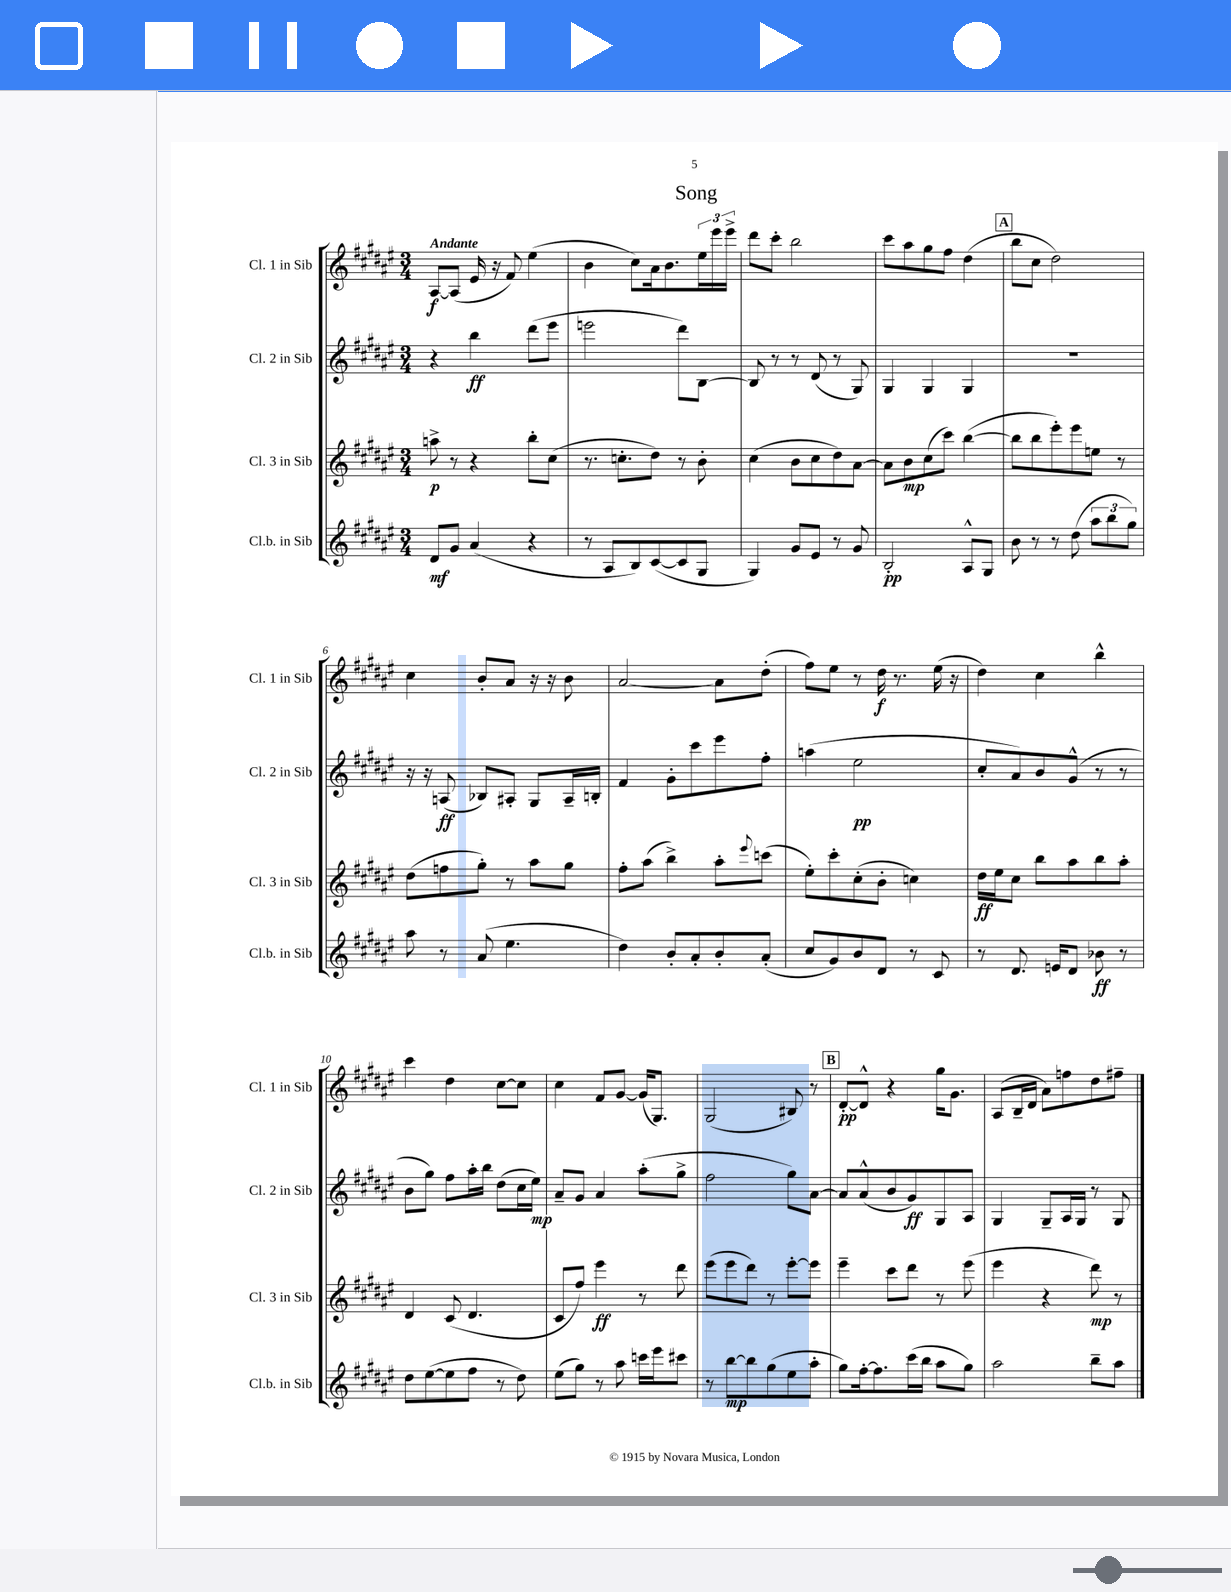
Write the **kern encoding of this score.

**kern	**kern	**kern	**kern
*staff4	*staff3	*staff2	*staff1
*clefG2	*clefG2	*clefG2	*clefG2
*k[f#c#g#d#a#e#]	*k[f#c#g#d#a#e#]	*k[f#c#g#d#a#e#]	*k[f#c#g#d#a#e#]
*M3/4	*M3/4	*M3/4	*M3/4
8d#/L	8aa^\	4r	[8A#/L
8g#/J	8r	.	(8A#/]J
(4a#/	4r	4bb\	16e#/
.	.	.	16r
.	.	.	8f#/)
4r	8bb'\L	(8ddd#\L	(4ee#\
.	(8cc#\J	8eee#\J	.
=	=	=	=
8r	8.r	2eee\	4b\
8A#/L	.	.	.
.	8.cc'\L	.	.
8B/)	.	.	8cc#\L)
([8c#/	8dd#\J)	.	16a#\k
.	.	.	8.b\
8c#/]	8r	8ddd#\L)	.
8G#/J	8b'\	[8B\J	24ee#\L
.	.	.	24eee#\
.	.	.	24eee#^\JJ
=	=	=	=
4G#/)	(4cc#\	8B/]	8ddd#\L
.	.	8r	8ccc#'\J
8g#/L	8b\L	8r	2bb\
8e#/J	8cc#\	(8d#/	.
8r	8dd#\)	8r	.
8g#/	[8a#\J	8G#/)	.
=	=	=	=
2B'/	8a#\]L	4G#/	8ccc#\L
.	8b\	.	8aa#\
.	(8cc#\	4G#/	8gg#\
.	8ccc#\J)	.	8ff#\J
8A#^^/L	([4bb\	4G#/	(4dd#\
8G#/J	.	.	.
=	=	=	=
8b\	8bb\]L	2.r	8bb\L
8r	8bb\	.	8cc#\J
8r	8eee#'\)	.	2dd#\)
(8dd#\	8eee#\	.	.
12aa#\L	8ee\J	.	.
12bb\	.	.	.
.	8r	.	.
12gg#\J)	.	.	.
=	=	=	=
8aa#\	(8dd#\L	16r	4cc#\
.	.	16r	.
8r	8ff\	(8A/	.
(8a#/	8gg#'\J)	8B-/L)	8b'/L
4.ee#\	8r	8A#'/J	8a#/J
.	8aa#\L	8G#/L	16r
.	.	.	16r
.	8gg#\J	16A#~/L	8b\
.	.	16B'/JJ	.
=	=	=	=
4dd#\)	8ff#'\L	4f#/	[2a#/
.	(8aa#\J	.	.
8b'/L	4bb^\)	8g#'\L	.
8a#'/	.	8ccc#\	.
8b'/	8aa#'\L	8eee#\	8a#\]L
.	8qqeee#/	.	.
(8a#'/J	(8ccc\J	8ff#'\J	(8dd#'\J
=	=	=	=
8cc#/L	8ee#'\L)	(4aa\	8ff#\L)
8g#/)	8ccc#'\	.	8ee#\J
8b/	(8cc#'\	2ee#\	8r
8d#/J	8b'\J	.	16dd#\
.	.	.	8.r
8r	4cc\)	.	.
8c#/	.	.	(16ee#\
.	.	.	16r
=	=	=	=
8r	16dd#\LL	8cc#'/L	4dd#\)
.	16ee#\J	.	.
8.d#/	8cc#\J	8a#/)	.
.	8bb\L	8b/	4cc#\
16e/LK	.	.	.
8d#/J	8aa#\	(8g#^^/J	.
8b-\	8bb\	8r	4bb^^\
8r	8aa#'\J	8r	.
=	=	=	=
8dd#\L	4d#/	8b\L	4ccc#\
([8ee#\	.	8gg#\J)	.
8ee#\]	(8c#/	8ff#\L	4dd#\
8ff#\J	4.d#/	16aa#'\L	.
.	.	16bb\JJ	.
8r	.	(8dd#\L	[8cc#\L
8dd#\)	.	16cc#\L	8cc#\]J
.	.	16ee#\JJ)	.
=	=	=	=
(8ee#\L	8c#/L	8a#~/L	4cc#\
8gg#\J)	8ff#/J)	8g#/J	.
8r	4eee#\	4a#/	8f#/L
8aa#\	.	.	[8g#/J
16ccc\LL	8r	(8aa#'\L	(16g#/]LK
16eee#\J	.	.	8.G#/J)
8ccc#\J	8ddd#\	8gg#^\J	.
=	=	=	=
8r	(8eee#\L	2ff#\	(2G#/
[8bb\L	8eee#\	.	.
8bb\]	8ddd#\J)	.	.
(8gg#\	8r	.	.
8ee#\	[8eee#'\L	8gg#\L)	8B#/)
8aa#'\J	8eee#\]J	[8a#\J	8r
=	=	=	=
8gg#\L)	4eee#~\	8a#/]L	[8d#'/L
[16ff#'\k	.	(8a#^^/	8d#^^/]J
8.ff#\]	.	.	.
.	8ccc#\L	8b/	4r
(16ccc#\L	8ddd#\J	8g#/)	.
16bb\JJ	.	.	.
8aa#\L	8r	8G#/	16gg#\LK
.	.	.	8.g#\J
8gg#\J)	(8eee#\	8A#/J	.
=	=	=	=
2aa#\	4eee#\	4G#/	(8A#/L
.	.	.	16B~/L
.	.	.	16d#/JJ
.	4r	8G#~/L	8a#\L)
.	.	16A#/L	8ff\
.	.	16G#/JJ	.
8bb~\L	8ddd#\)	8r	8dd#\
8aa#\J	8r	8G#/	8ff#~\J
==	==	==	==
*-	*-	*-	*-
